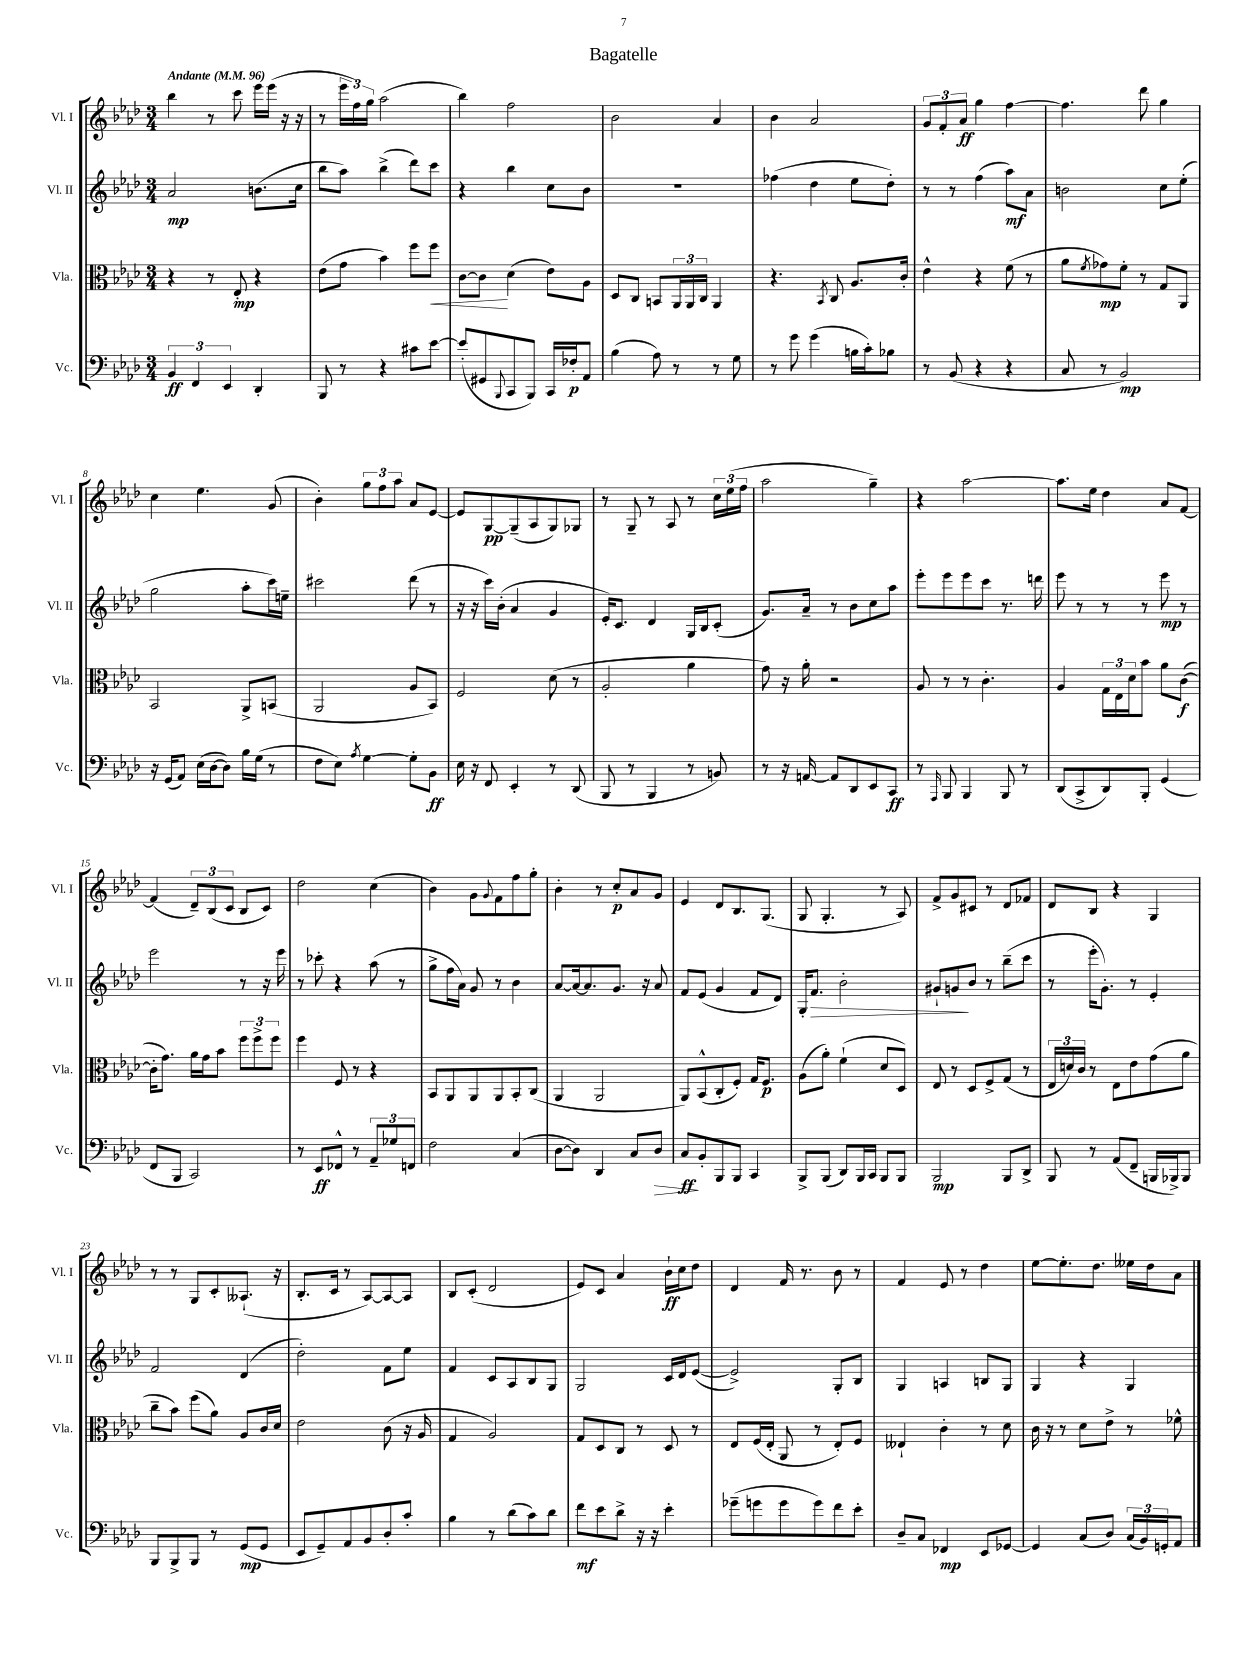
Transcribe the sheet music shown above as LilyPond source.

\header { title = "Bagatelle" }
<<
\new StaffGroup <<
\new Staff = "s0" \with { instrumentName = "Vl. I" shortInstrumentName = "Vl. I" } {
    \clef treble \key aes \major \numericTimeSignature \time 3/4 \tempo "Andante" 4 = 96
    bes''4 r8 c'''8 ees'''16 ees'''16( r16 r16 |
    r8 \tuplet 3/2 { ees'''16 f''16) g''16 } aes''2( |
    bes''4) f''2 |
    bes'2 aes'4 |
    bes'4 aes'2 |
    \tuplet 3/2 { g'8 f'8-. aes'8\ff } g''4 f''4~ |
    f''4. des'''8 g''4 |
    c''4 ees''4. g'8( |
    bes'4-.) \tuplet 3/2 { g''8 f''8 aes''8 } aes'8 ees'8~ |
    ees'8 g8~\pp g8--( aes8 g8) ges8 |
    r8 g8-- r8 aes8 r8 \tuplet 3/2 { c''16 ees''16( f''16 } |
    aes''2 g''4--) |
    r4 aes''2~ |
    aes''8. ees''16 des''4 aes'8 f'8~ |
    f'4( \tuplet 3/2 { des'8--) bes8( c'8 } bes8 c'8) |
    des''2 c''4( |
    bes'4) g'8 \appoggiatura { g'8 } f'8 f''8 g''8-. |
    bes'4-. r8 c''8-.\p aes'8 g'8 |
    ees'4 des'8 bes8. g8.( |
    g8 g4.-. r8 aes8) |
    f'8-> g'8 cis'8 r8 des'8 fes'8 |
    des'8 bes8 r4 g4 |
    r8 r8 g8 c'8-. aeses8.-!( r16 |
    bes8.-. c'16 r8 aes8~) aes8~ aes8 |
    bes8 c'8-.( des'2 |
    ees'8) c'8 aes'4 bes'16-!\ff c''16 des''8 |
    des'4 f'16 r8. bes'8 r8 |
    f'4 ees'8 r8 des''4 |
    ees''8~ ees''8.-. des''8. eeses''16 des''16 aes'8 \bar "|." |
}
\new Staff = "s1" \with { instrumentName = "Vl. II" shortInstrumentName = "Vl. II" } {
    \clef treble \key aes \major \numericTimeSignature \time 3/4
    aes'2\mp b'8.( c''16 |
    bes''8 aes''8) bes''4->( des'''8) c'''8 |
    r4 bes''4 c''8 bes'8 |
    R2. |
    fes''4( des''4 ees''8 des''8-.) |
    r8 r8 f''4( aes''8\mf) aes'8 |
    b'2 c''8 ees''8-.( |
    g''2 aes''8-. c'''16) e''16-- |
    cis'''2 des'''8( r8 |
    r16 r16 c'''16) bes'16-.( aes'4 g'4 |
    ees'16-.) c'8. des'4 g16 bes16 c'8-.( |
    g'8.) aes'16-- r8 bes'8 c''8 aes''8 |
    ees'''8-. ees'''8 ees'''8 c'''8 r8. d'''16 |
    ees'''8 r8 r8 r8 ees'''8\mp r8 |
    ees'''2 r8 r16 ees'''16 |
    r8 ces'''8-. r4 aes''8( r8 |
    g''8-> f''16 aes'16) g'8 r8 bes'4 |
    aes'8~ aes'16~ aes'8. g'8. r16 aes'8 |
    f'8 ees'8( g'4 f'8 des'8) |
    g16-. f'8.\> bes'2-. |
    gis'8-! g'8\! bes'8 r8 bes''8--( c'''8 |
    r8 ees'''16-. g'8.-.) r8 ees'4-. |
    f'2 des'4( |
    des''2-.) f'8 ees''8 |
    f'4 c'8 aes8 bes8 g8 |
    g2 c'16 des'16 ees'8~( |
    ees'2->) g8-. bes8 |
    g4 a4 b8 g8 |
    g4 r4 g4 \bar "|." |
}
\new Staff = "s2" \with { instrumentName = "Vla." shortInstrumentName = "Vla." } {
    \clef alto \key aes \major \numericTimeSignature \time 3/4
    r4 r8 ees8-.\mp r4 |
    ees'8( g'8 bes'4) f''8 f''8\< |
    c'8~ c'8\! des'4( ees'8) aes8 |
    des8 c8 b,8 \tuplet 3/2 { aes,16 aes,16 c16 } aes,4 |
    r4. \acciaccatura { bes,8 } c8 aes8. c'16-. |
    ees'4-^ r4 f'8( r8 |
    aes'8 \acciaccatura { f'8 } ges'8\mp) f'8-. r8 g8 aes,8 |
    bes,2 aes,8-> b,8( |
    aes,2 aes8 bes,8) |
    f2 des'8( r8 |
    aes2-. aes'4 |
    g'8) r16 aes'16-. r2 |
    aes8 r8 r8 c'4.-. |
    aes4 \tuplet 3/2 { g16 ees16 des'16 } bes'8 aes'8 c'8~\f( |
    c'16-. g'8.) aes'16 g'16 bes'8 \tuplet 3/2 { f''8 f''8-> f''8 } |
    f''4 f8 r8 r4 |
    bes,8 aes,8 aes,8 aes,8 bes,8-. c8( |
    aes,4 aes,2 |
    aes,8) bes,8-^( c8-. f8-.) g16 f8.\p |
    aes8( aes'8-.) f'4-!( des'8 des8) |
    ees8 r8 des8 f8-> g8( r8 |
    \tuplet 3/2 { ees16 d'16) c'16 } r8 ees8 ees'8 g'8( aes'8 |
    c''8-- bes'8) f''8( aes'8) aes8 c'16 des'16 |
    ees'2 c'8( r16 aes16 |
    g4 aes2) |
    g8 des8 c8 r8 des8 r8 |
    ees8 f16( ees16-. aes,8 r8 ees8-.) f8 |
    eeses4-! c'4-. r8 des'8 |
    c'16 r16 r8 des'8 ees'8-> r8 fes'8-^ \bar "|." |
}
\new Staff = "s3" \with { instrumentName = "Vc." shortInstrumentName = "Vc." } {
    \clef bass \key aes \major \numericTimeSignature \time 3/4
    \tuplet 3/2 { bes,4\ff f,4 ees,4 } des,4-. |
    bes,,8 r8 r4 cis'8 ees'8~ |
    ees'8-.( gis,8 \appoggiatura { bes,,8 } c,8 bes,,8) c,16 fes16-.\p aes,8 |
    bes4( aes8) r8 r8 g8 |
    r8 g'8 g'4( b16 c'16-.) bes8 |
    r8 bes,8( r4 r4 |
    c8 r8 bes,2\mp) |
    r16 g,16( aes,8) ees16( des16~ des8) bes16 g16( r8 |
    f8 ees8) \acciaccatura { aes8 } g4~ g8-. bes,8\ff |
    ees16 r16 f,8 ees,4-. r8 des,8( |
    bes,,8 r8 bes,,4 r8 b,8) |
    r8 r16 a,16~ a,8 des,8 ees,8 c,8\ff |
    r8 \grace { aes,,16 } bes,,8 bes,,4 bes,,8 r8 |
    des,8( c,8-> des,8) bes,,8-. g,4( |
    f,8 bes,,8 c,2) |
    r8 ees,8\ff fes,8-^ r8 \tuplet 3/2 { aes,8-- ges8 f,8 } |
    f2 c4( |
    des8~ des8) des,4 c8 des8\> |
    c8\ff\! bes,8-. bes,,8 bes,,8 c,4 |
    bes,,8-> bes,,8( des,8) bes,,16 c,16 bes,,8 bes,,8 |
    bes,,2\mp bes,,8 des,8-> |
    bes,,8 r8 aes,8( f,8-- b,,16 bes,,16->) bes,,8 |
    bes,,8 bes,,8-> bes,,8 r8 g,8\mp( g,8 |
    ees,8 g,8--) aes,8 bes,8 des8-. c'8-. |
    bes4 r8 des'8( c'8) des'8 |
    f'8\mf ees'8 des'8-> r16 r16 ees'4-. |
    ges'8--( g'8 g'8 g'8) f'8 ees'8-. |
    des8-- c8 fes,4\mp ees,8 ges,8~ |
    ges,4 c8( des8) \tuplet 3/2 { c16( bes,16) g,16-. } aes,8 \bar "|." |
}
>>
>>
